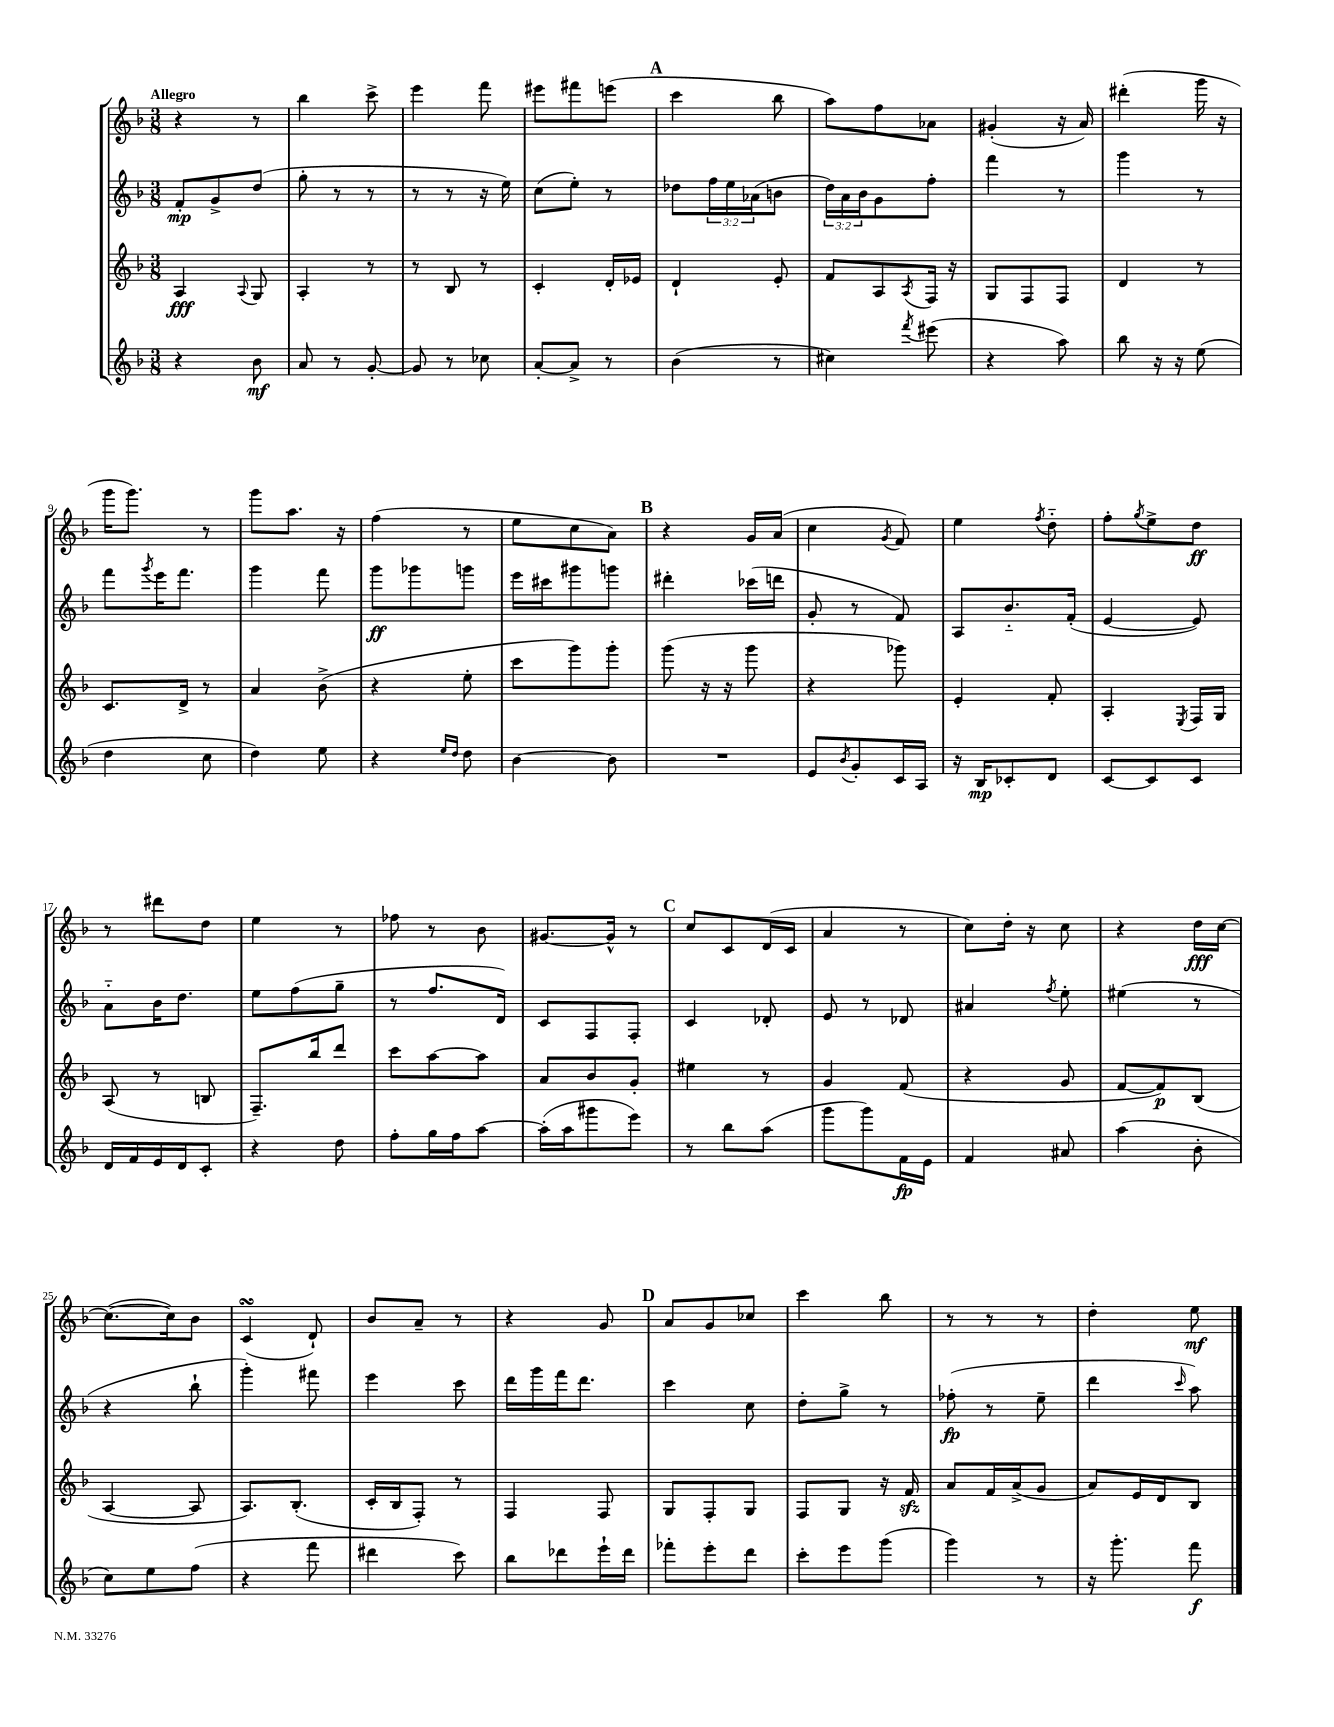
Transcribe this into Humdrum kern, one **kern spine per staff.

**kern	**dynam	**kern	**dynam	**kern	**dynam	**kern	**dynam
*part4	*part4	*part3	*part3	*part2	*part2	*part1	*part1
*staff4	*staff4	*staff3	*staff3	*staff2	*staff2	*staff1	*staff1
*clefG2	*	*clefG2	*	*clefG2	*	*clefG2	*
*k[b-]	*	*k[b-]	*	*k[b-]	*	*k[b-]	*
*M3/8	*	*M3/8	*	*M3/8	*	*M3/8	*
=1	=1	=1	=1	=1	=1	=1	=1
!	!	!	!	!	!	!LO:TX:a:B:t=Allegro	!
4r	.	4A/	fff	8f'/L	mp	4r	.
.	.	.	.	8g^/	.	.	.
.	.	8qqA/	.	.	.	.	.
8b-\	mf	8G/	.	(8dd/J	.	8r	.
=2	=2	=2	=2	=2	=2	=2	=2
8a/	.	4A'/	.	8gg'\	.	4bb-\	.
8r	.	.	.	8r	.	.	.
[8g'/	.	8r	.	8r	.	8ccc^\	.
=3	=3	=3	=3	=3	=3	=3	=3
8g/]	.	8r	.	8r	.	4eee\	.
8r	.	8B-/	.	8r	.	.	.
8cc-X\	.	8r	.	16r	.	8fff\	.
.	.	.	.	16ee\)	.	.	.
=4	=4	=4	=4	=4	=4	=4	=4
[8a'/L	.	4c'/	.	(8cc\L	.	8eee#X\L	.
8a^/J]	.	.	.	8ee'\J)	.	8fff#X\	.
8r	.	16d'/LL	.	8r	.	(8eeen\J	.
.	.	16e-X/JJ	.	.	.	.	.
!!LO:REH:place=s1:t=A
=5	=5	=5	=5	=5	=5	=5	=5
(4b-\	.	4d`/	.	8dd-X\L	.	4ccc\	.
.	.	.	.	24ff\L	.	.	.
.	.	.	.	24ee\	.	.	.
.	.	.	.	(24a-X\J	.	.	.
8r	.	8e'/	.	8bn\J	.	8bb-\	.
=6	=6	=6	=6	=6	=6	=6	=6
4cc#X\)	.	8f/L	.	24dd\LL)	.	8aa\L)	.
.	.	.	.	24a\	.	.	.
.	.	.	.	24b-\J	.	.	.
.	.	8A/	.	8g\	.	8ff\	.
8qfff/	.	8qA/	.	.	.	.	.
(8eee#X\	.	16F/Jk	.	8ff'\J	.	8a-X\J	.
.	.	16r	.	.	.	.	.
=7	=7	=7	=7	=7	=7	=7	=7
4r	.	8G/L	.	4fff\	.	(4g#X'/	.
.	.	8F/	.	.	.	.	.
8aa\)	.	8F/J	.	8r	.	16r	.
.	.	.	.	.	.	16a/)	.
=8	=8	=8	=8	=8	=8	=8	=8
8bb-\	.	4d/	.	4ggg\	.	(4ddd#X'\	.
16r	.	.	.	.	.	.	.
16r	.	.	.	.	.	.	.
(8ee\	.	8r	.	8r	.	16ggg\	.
.	.	.	.	.	.	16r	.
!!LO:LB:g=z
=9	=9	=9	=9	=9	=9	=9	=9
4dd\	.	8.c/L	.	8fff\L	.	16ggg\KL	.
.	.	.	.	.	.	8.ggg\J)	.
.	.	.	.	8qggg/	.	.	.
.	.	.	.	16eee\K	.	.	.
.	.	16d^/Jk	.	8.fff\J	.	.	.
8cc\	.	8r	.	.	.	8r	.
=10	=10	=10	=10	=10	=10	=10	=10
4dd\)	.	4a/	.	4ggg\	.	8ggg\L	.
.	.	.	.	.	.	8.aa\J	.
8ee\	.	(8b-^\	.	8fff\	.	.	.
.	.	.	.	.	.	16r	.
=11	=11	=11	=11	=11	=11	=11	=11
4r	.	4r	.	8ggg\L	ff	(4ff\	.
.	.	.	.	8ggg-X\	.	.	.
16qqee/LL	.	.	.	.	.	.	.
16qqdd/JJ	.	.	.	.	.	.	.
8dd\	.	8ee'\	.	8gggn\J	.	8r	.
=12	=12	=12	=12	=12	=12	=12	=12
[4b-\	.	8ccc\L	.	16eee\LL	.	8ee\L	.
.	.	.	.	16ccc#X\J	.	.	.
.	.	8ggg\)	.	8ggg#X\	.	8cc\	.
8b-\]	.	8ggg'\J	.	8gggn\J	.	8a\J)	.
!!LO:REH:place=s1:t=B
=13	=13	=13	=13	=13	=13	=13	=13
4.r	.	(8ggg\	.	4ddd#X'\	.	4r	.
.	.	16r	.	.	.	.	.
.	.	16r	.	.	.	.	.
.	.	8ggg\	.	(16ccc-X\LL	.	16g/LL	.
.	.	.	.	16dddn\JJ	.	(16a/JJ	.
=14	=14	=14	=14	=14	=14	=14	=14
8e/L	.	4r	.	8g'/	.	4cc\	.
8qb-/	.	.	.	.	.	.	.
8g'/	.	.	.	8r	.	.	.
.	.	.	.	.	.	8qg/	.
16c/L	.	8ggg-X\)	.	8f/)	.	8f/)	.
16A/JJ	.	.	.	.	.	.	.
=15	=15	=15	=15	=15	=15	=15	=15
16r	.	4e'/	.	8A/L	.	4ee\	.
16B-/KL	mp	.	.	.	.	.	.
8c-X'/	.	.	.	8.b-/	.	.	.
.	.	.	.	.	.	8qff/	.
8d/J	.	8f'/	.	.	.	8dd\	.
.	.	.	.	(16f'/Jk	.	.	.
=16	=16	=16	=16	=16	=16	=16	=16
[8c/L	.	4A'/	.	[4e/	.	8ff'\L	.
.	.	.	.	.	.	8qgg/	.
8c/]	.	.	.	.	.	8ee^\	.
.	.	8qE/	.	.	.	.	.
8c/J	.	16F/LL	.	8e/])	.	8dd\J	ff
.	.	16G/JJ	.	.	.	.	.
!!LO:LB:g=z
=17	=17	=17	=17	=17	=17	=17	=17
16d/LL	.	(8A/	.	8a\L	.	8r	.
16f/	.	.	.	.	.	.	.
16e/	.	8r	.	16b-\K	.	8ddd#X\L	.
16d/J	.	.	.	8.dd\J	.	.	.
8c'/J	.	8Bn/	.	.	.	8dd\J	.
=18	=18	=18	=18	=18	=18	=18	=18
4r	.	8.F~/L)	.	8ee\L	.	4ee\	.
.	.	.	.	(8ff\	.	.	.
.	.	16bb-/k	.	.	.	.	.
8dd\	.	8ddd/J	.	8gg~\J	.	8r	.
=19	=19	=19	=19	=19	=19	=19	=19
8ff'\L	.	8ccc\L	.	8r	.	8ff-X\	.
16gg\L	.	[8aa\	.	8.ff/L	.	8r	.
16ff\J	.	.	.	.	.	.	.
[8aa\J	.	8aa\J]	.	.	.	8b-\	.
.	.	.	.	16d/Jk)	.	.	.
=20	=20	=20	=20	=20	=20	=20	=20
(16aa'\LL]	.	8a/L	.	8c/L	.	[8.g#X/L	.
16aa\J	.	.	.	.	.	.	.
8ggg#X\	.	8b-/	.	8F/	.	.	.
.	.	.	.	.	.	16g#^^/Jk]	.
8eee\J)	.	8g'/J	.	8F'/J	.	8r	.
!!LO:REH:place=s1:t=C
=21	=21	=21	=21	=21	=21	=21	=21
8r	.	4ee#X\	.	4c/	.	8cc/L	.
8bb-\L	.	.	.	.	.	8c/	.
(8aa\J	.	8r	.	8d-X'/	.	(16d/L	.
.	.	.	.	.	.	16c/JJ	.
=22	=22	=22	=22	=22	=22	=22	=22
8ggg\L	.	4g/	.	8e/	.	4a/	.
8ggg\)	.	.	.	8r	.	.	.
16f\L	fp	(8f/	.	8d-X/	.	8r	.
16e\JJ	.	.	.	.	.	.	.
=23	=23	=23	=23	=23	=23	=23	=23
4f/	.	4r	.	4a#X/	.	8cc\L)	.
.	.	.	.	.	.	16dd'\Jk	.
.	.	.	.	.	.	16r	.
.	.	.	.	8qff/	.	.	.
8a#X/	.	8g/	.	8ee'\	.	8cc\	.
=24	=24	=24	=24	=24	=24	=24	=24
(4aa\	.	[8f/L	.	(4ee#X\	.	4r	.
.	.	8f/])	p	.	.	.	.
8b-'\	.	(8B-/J	.	8r	.	16dd\LL	fff
.	.	.	.	.	.	[16cc\JJ	.
!!LO:LB:g=z
=25	=25	=25	=25	=25	=25	=25	=25
8cc\L)	.	[4A/	.	4r	.	(8.cc\L_	.
8ee\	.	.	.	.	.	.	.
.	.	.	.	.	.	16cc\k])	.
(8ff\J	.	8A/]	.	8bb-`\	.	8b-\J	.
=26	=26	=26	=26	=26	=26	=26	=26
4r	.	8.A/L)	.	4ggg'\)	.	(4csSSS/	.
.	.	(8.B-'/J	.	.	.	.	.
8fff\	.	.	.	8fff#X\	.	8d`/)	.
=27	=27	=27	=27	=27	=27	=27	=27
4ddd#X\	.	16c'/LL	.	4eee\	.	8b-/L	.
.	.	16B-/J	.	.	.	.	.
.	.	8F'/J)	.	.	.	8a~/J	.
8ccc\)	.	8r	.	8ccc\	.	8r	.
=28	=28	=28	=28	=28	=28	=28	=28
8bb-\L	.	4F/	.	16ddd\LL	.	4r	.
.	.	.	.	16ggg\	.	.	.
8ddd-X\	.	.	.	16fff\J	.	.	.
.	.	.	.	8.ddd\J	.	.	.
16eee`\L	.	8F/	.	.	.	8g/	.
16ddd-\JJ	.	.	.	.	.	.	.
!!LO:REH:place=s1:t=D
=29	=29	=29	=29	=29	=29	=29	=29
8fff-X'\L	.	8G/L	.	4ccc\	.	8a/L	.
8eee'\	.	8F'/	.	.	.	8g/	.
8ddd\J	.	8G/J	.	8cc\	.	8cc-X/J	.
=30	=30	=30	=30	=30	=30	=30	=30
8ccc'\L	.	8F/L	.	8dd'\L	.	4ccc\	.
8eee\	.	8G/J	.	8gg^\J	.	.	.
(8ggg\J	.	16r	.	8r	.	8bb-\	.
.	.	16fzz/	.	.	.	.	.
=31	=31	=31	=31	=31	=31	=31	=31
4ggg\)	.	8a/L	.	(8ff-X'\	fp	8r	.
.	.	16f/L	.	8r	.	8r	.
.	.	(16a^/J	.	.	.	.	.
8r	.	8g/J	.	8ee~\	.	8r	.
=32	=32	=32	=32	=32	=32	=32	=32
16r	.	8a/L)	.	4ddd\	.	4dd'\	.
8.ggg'\	.	.	.	.	.	.	.
.	.	16e/L	.	.	.	.	.
.	.	16d/J	.	.	.	.	.
.	.	.	.	16qqccc/	.	.	.
8fff\	f	8B-/J	.	8aa\)	.	8ee\	mf
==	==	==	==	==	==	==	==
*-	*-	*-	*-	*-	*-	*-	*-
